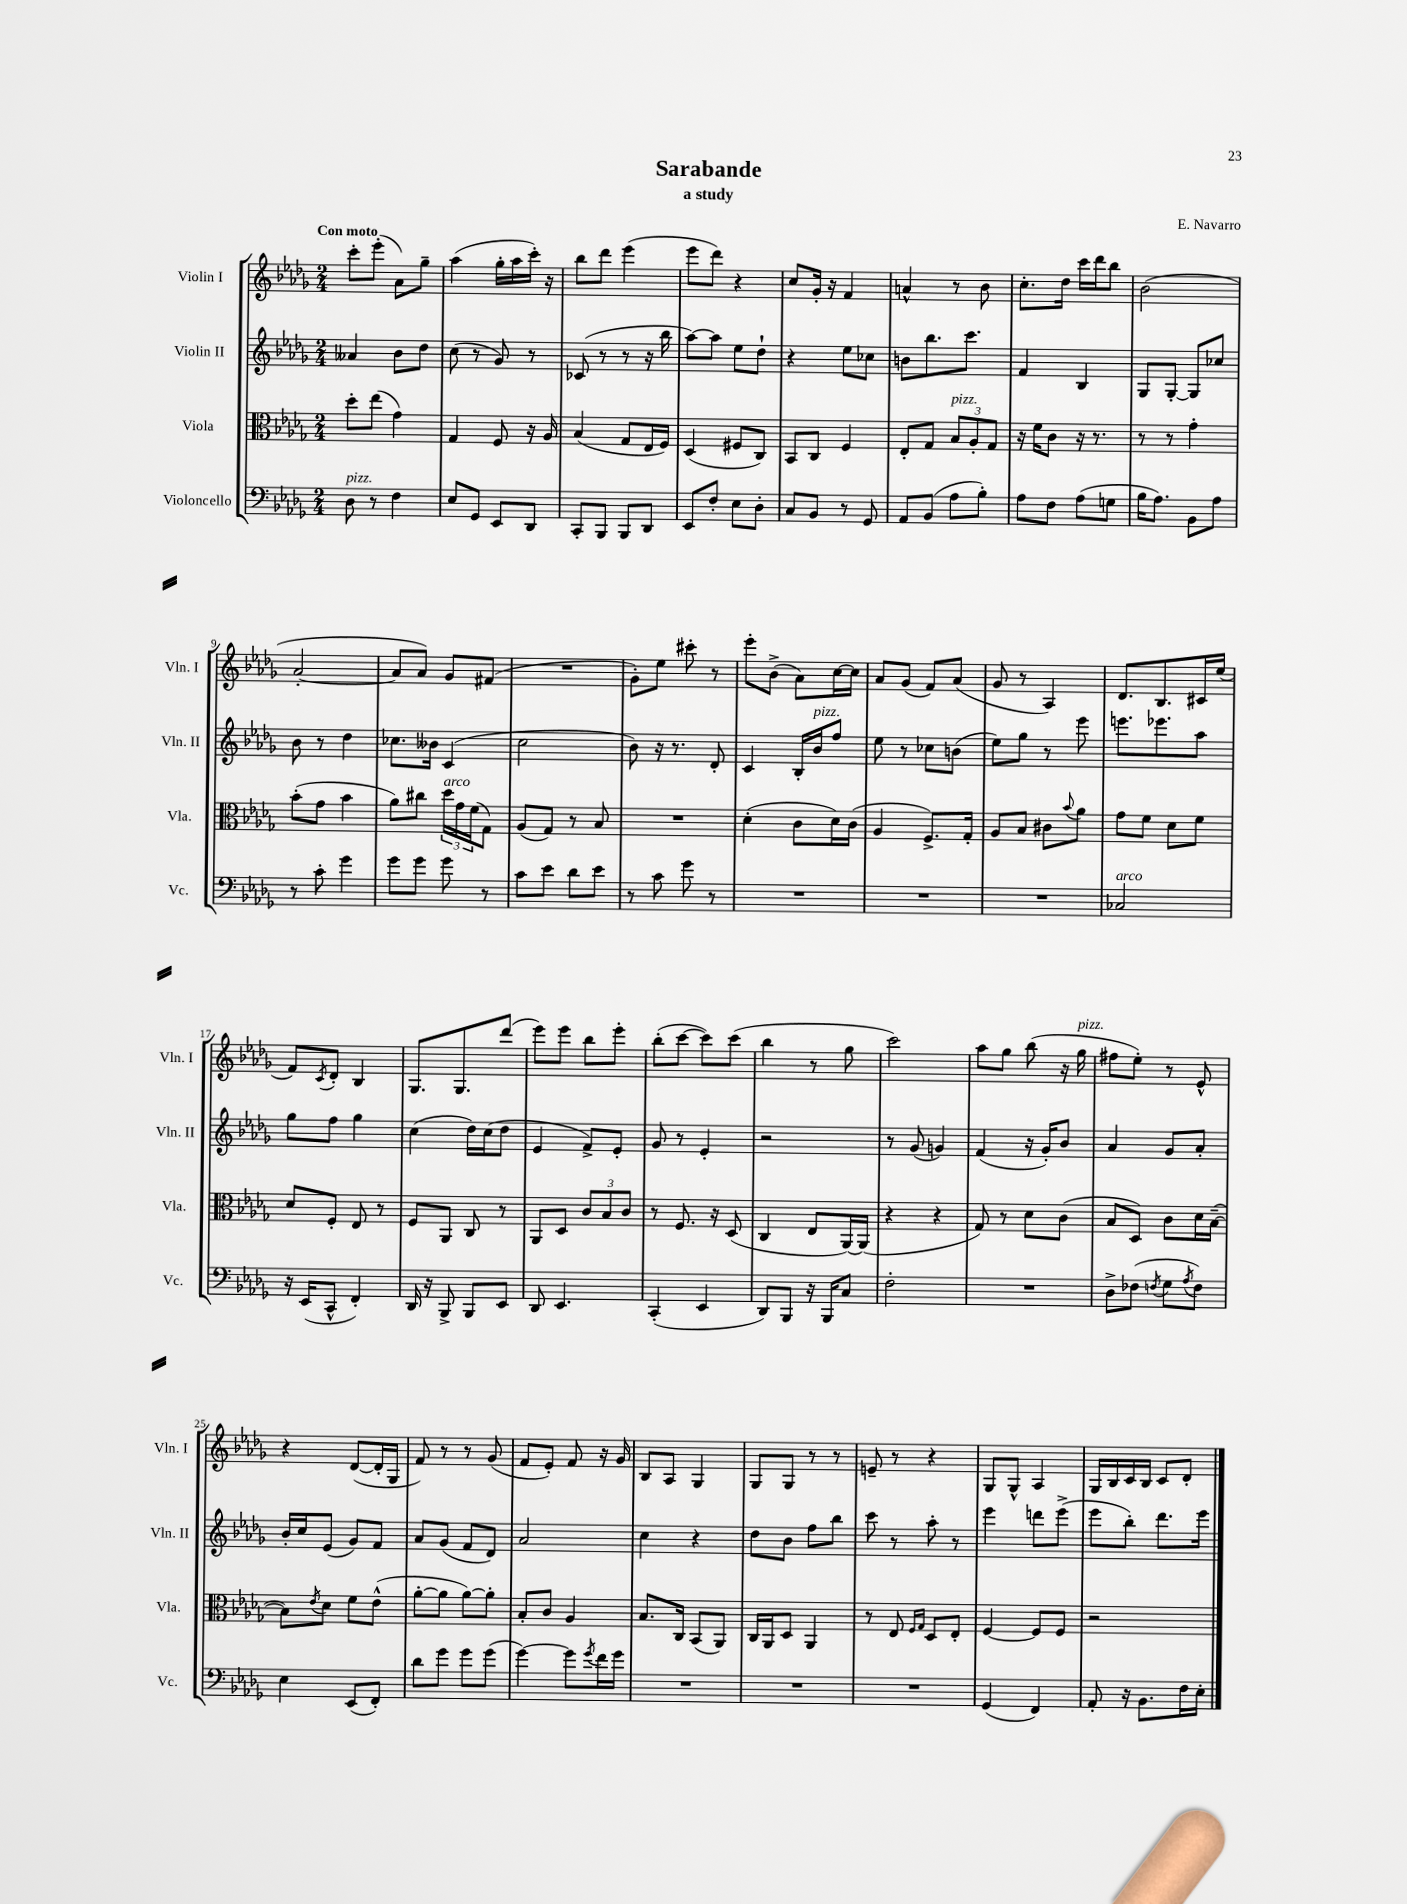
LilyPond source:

\header { title = "Sarabande" composer = "E. Navarro" subtitle = "a study" }
<<
\new StaffGroup <<
\new Staff = "s0" \with { instrumentName = "Violin I" shortInstrumentName = "Vln. I" } {
    \clef treble \key des \major \numericTimeSignature \time 2/4 \tempo "Con moto"
    c'''8-. ees'''8-.( aes'8) ges''8-- |
    aes''4( ges''16-. aes''16 c'''16-.) r16 |
    bes''8 des'''8 ees'''4( |
    ees'''8 des'''8) r4 |
    c''8 ges'16-. r16 f'4 |
    a'4-^ r8 bes'8 |
    c''8.-. des''16 c'''16 des'''16 bes''8 |
    bes'2( |
    aes'2~-. |
    aes'8 aes'8) ges'8 fis'8( |
    R2 |
    ges'8-.) ees''8 cis'''8-. r8 |
    ees'''8-. bes'8->( aes'8) c''16~ c''16 |
    aes'8 ges'8( f'8) aes'8( |
    ges'8 r8 aes4) |
    des'8. bes8. cis'16 ees''16( |
    f'8) \acciaccatura { c'8 } des'8-. bes4 |
    ges8. ges8. des'''8( |
    ees'''8) ees'''8 bes''8 ees'''8-. |
    bes''8-.( c'''8~ c'''8) c'''8( |
    bes''4 r8 ges''8 |
    c'''2) |
    aes''8 ges''8 bes''8( r16 ges''16^\markup { \italic "pizz." } |
    fis''8 ees''8-.) r8 ees'8-^ |
    r4 des'8~( des'16-. ges16 |
    f'8) r8 r8 ges'8( |
    f'8 ees'8-.) f'8 r16 ges'16 |
    bes8 aes8 ges4 |
    ges8 ges8 r8 r8 |
    e'8-- r8 r4 |
    ges8 ges8-^ aes4 |
    ges16 bes16 c'16 bes16 c'8 des'8-. \bar "|." |
}
\new Staff = "s1" \with { instrumentName = "Violin II" shortInstrumentName = "Vln. II" } {
    \clef treble \key des \major \numericTimeSignature \time 2/4
    aeses'4 bes'8 des''8 |
    c''8( r8 ges'8) r8 |
    ces'8( r8 r8 r16 bes''16 |
    aes''8~) aes''8 ees''8 des''8-! |
    r4 ees''8 ces''8 |
    b'8 bes''8. c'''8. |
    f'4 bes4 |
    ges8 ges8~-. ges8 ces''8 |
    bes'8 r8 des''4 |
    ces''8. beses'16 c'4( |
    c''2 |
    bes'8) r16 r8. des'8-. |
    c'4 bes16-. bes'16^\markup { \italic "pizz." } f''8 |
    ees''8 r8 ces''8 b'8( |
    ees''8) ges''8 r8 ees'''8 |
    e'''8. ees'''8. aes''8 |
    ges''8 f''8 ges''4 |
    c''4( des''16) c''16( des''8 |
    ees'4 f'8->) ees'8-. |
    ges'8 r8 ees'4-. |
    r2 |
    r8 ges'8( g'4) |
    f'4( r16 ges'16-.) bes'8 |
    aes'4 ges'8 aes'8-. |
    bes'16-. c''16 ees'8( ges'8) f'8 |
    aes'8 ges'8( f'8 des'8) |
    aes'2 |
    c''4 r4 |
    des''8 bes'8 f''8 bes''8 |
    c'''8 r8 aes''8-. r8 |
    ees'''4 d'''8 ees'''8->( |
    ees'''8 bes''8-.) des'''8. ees'''16 \bar "|." |
}
\new Staff = "s2" \with { instrumentName = "Viola" shortInstrumentName = "Vla." } {
    \clef alto \key des \major \numericTimeSignature \time 2/4
    des''8-. ees''8( ges'4) |
    ges4 f8 r16 aes16 |
    bes4( ges8 ees16 f16) |
    des4( fis8 c8) |
    bes,8 c8 f4 |
    ees8-. ges8 \tuplet 3/2 { bes8^\markup { \italic "pizz." } aes8-. ges8 } |
    r16 f'16 c'8 r16 r8. |
    r8 r8 ges'4-. |
    bes'8-.( ges'8 bes'4 |
    aes'8) cis''8 \tuplet 3/2 { des''16^\markup { \italic "arco" } ges'16 f'16( } ges8) |
    aes8( ges8) r8 bes8 |
    R2 |
    des'4-.( c'8 des'16) c'16( |
    aes4 f8.->) ges16-. |
    aes8 bes8 cis'8 \appoggiatura { bes'8 } aes'8 |
    ges'8 f'8 des'8 f'8 |
    des'8 f8-. ees8 r8 |
    f8 aes,8 c8 r8 |
    aes,8 des8 \tuplet 3/2 { c'8 bes8 c'8 } |
    r8 f8. r16 des8( |
    c4 ees8 aes,16~) aes,16( |
    r4 r4 |
    ges8) r8 des'8 c'8( |
    bes8 des8) c'8 des'16 bes16~--( |
    bes8) \acciaccatura { ees'8 } des'8 f'8 ees'8-^( |
    aes'8~-. aes'8 aes'8~) aes'8-. |
    bes8-. c'8 aes4 |
    bes8. c16 bes,8( aes,8) |
    c16 aes,16 des8 aes,4 |
    r8 ees8 \grace { f16 ges16 } des8 ees8-. |
    f4~ f8 f8 |
    r2 \bar "|." |
}
\new Staff = "s3" \with { instrumentName = "Violoncello" shortInstrumentName = "Vc." } {
    \clef bass \key des \major \numericTimeSignature \time 2/4
    des8^\markup { \italic "pizz." } r8 f4 |
    ees8 ges,8 ees,8 des,8 |
    c,8-. bes,,8 bes,,8 des,8 |
    ees,8 f8-. ees8 des8-. |
    c8 bes,8 r8 ges,8 |
    aes,8 bes,8( aes8 bes8-.) |
    aes8 f8 aes8( g8 |
    bes16 aes8.) bes,8 aes8 |
    r8 c'8-. ges'4 |
    ges'8 ges'8 ges'8 r8 |
    c'8 ees'8 des'8 ees'8 |
    r8 c'8 ges'8 r8 |
    R2 |
    R2 |
    R2 |
    ces2^\markup { \italic "arco" } |
    r16 ees,16( c,8-^ f,4-.) |
    des,16 r16 bes,,8-> bes,,8 ees,8 |
    des,8 ees,4. |
    c,4-.( ees,4 |
    des,8) bes,,8 r16 bes,,16 c8 |
    f2-. |
    R2 |
    des8-> fes8( \acciaccatura { f8 } ges8 \acciaccatura { aes8 } f8) |
    ees4 ees,8( f,8-.) |
    des'8 ges'8 ges'8 ges'8( |
    ges'4~) ges'8 \acciaccatura { ges'8 } f'16 ges'16 |
    R2 |
    R2 |
    R2 |
    ges,4( f,4) |
    aes,8-. r16 bes,8. f16 ees16-. \bar "|." |
}
>>
>>
